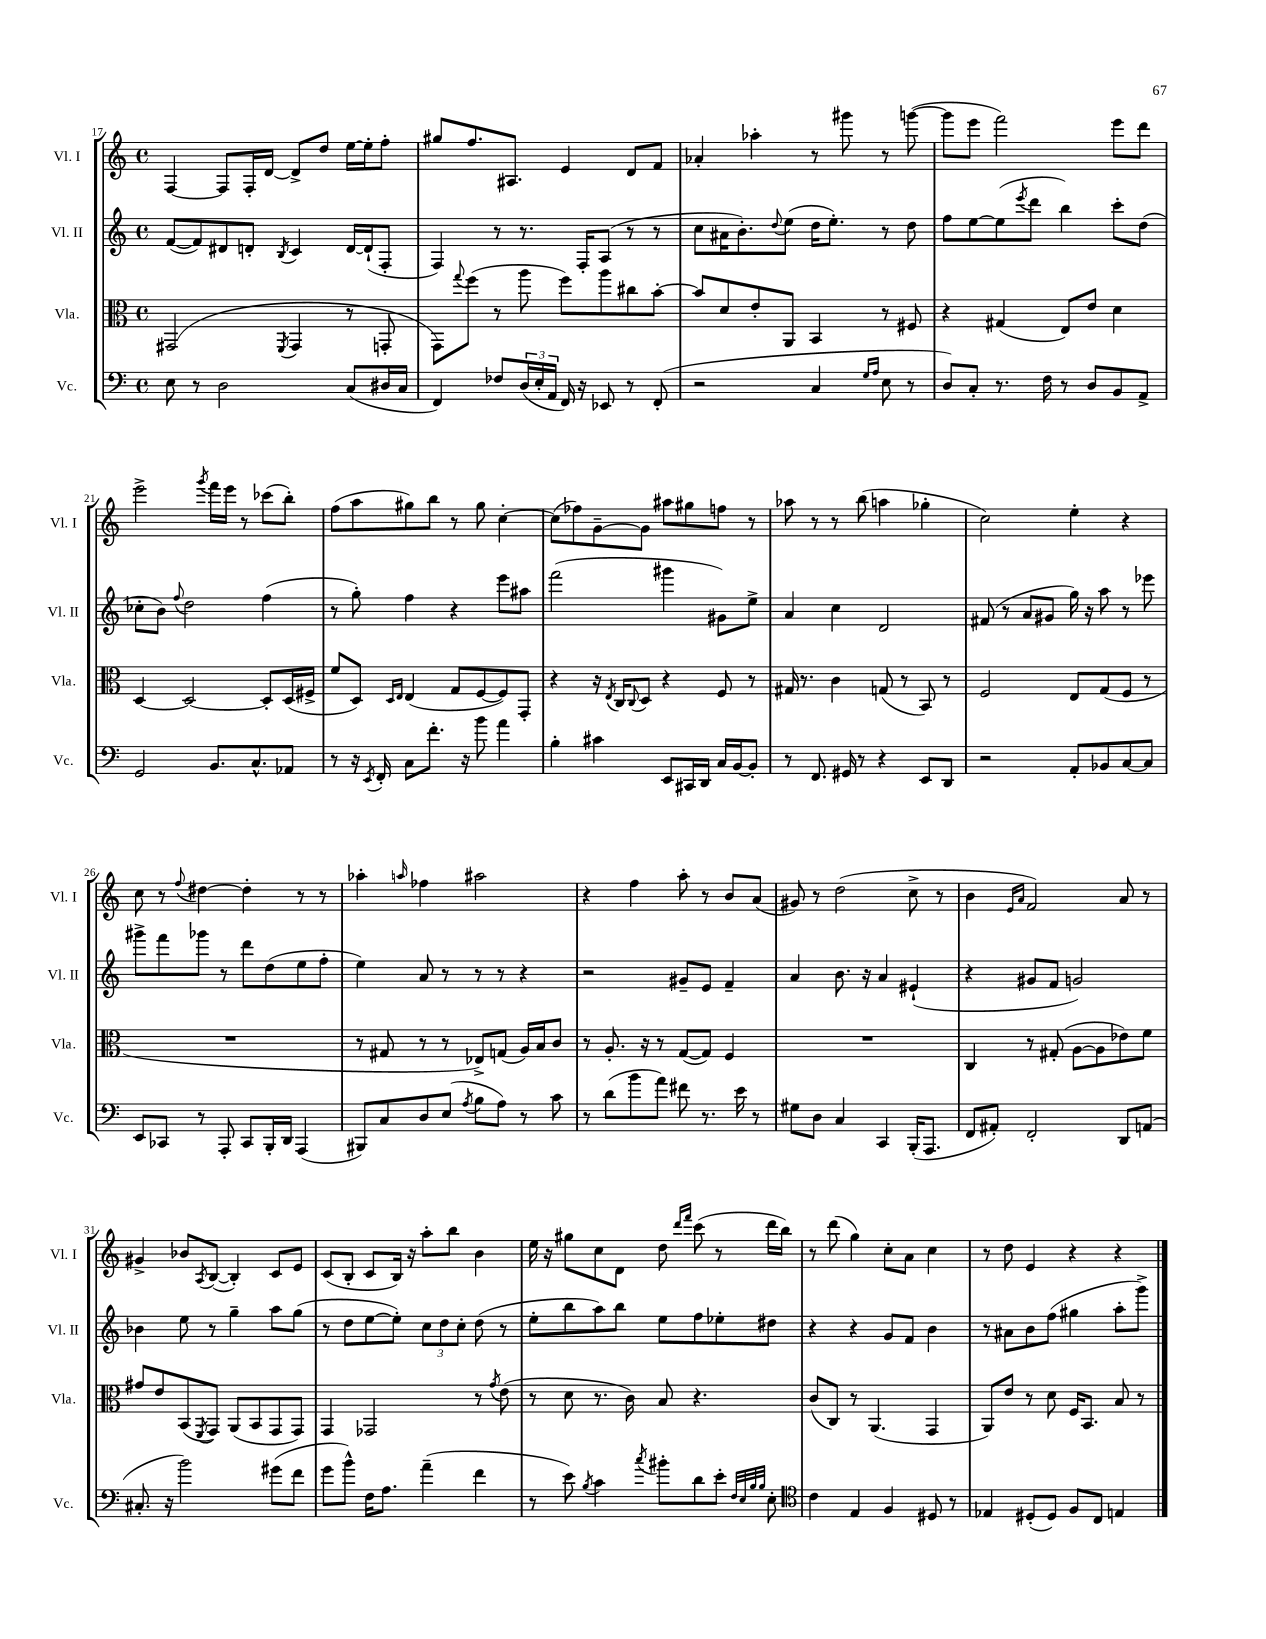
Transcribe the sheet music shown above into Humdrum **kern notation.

**kern	**kern	**kern	**kern
*staff4	*staff3	*staff2	*staff1
*clefF4	*clefC3	*clefG2	*clefG2
*k[]	*k[]	*k[]	*k[]
*M4/4	*M4/4	*M4/4	*M4/4
*met(c)	*met(c)	*met(c)	*met(c)
8E	(2GG#	([8f	[4F
8r	.	8f])	.
2D	.	8d#	8F]
.	.	8d'	16F'
.	.	.	[16d
.	8qFF	8qB	.
.	4GG#	4c	8d^]
.	.	.	8dd
(8C	8r	[16d	[16ee
.	.	(16d`]	16ee']
16D#	8GG'	8F'	8ff'
16C	.	.	.
=	=	=	=
4FF)	8GG)	4F)	8gg#
.	8qqgg	.	.
.	(8ff	.	8.ff
8F-	8r	8r	.
.	.	.	8.A#
(24D	8aa	8.r	.
24E'	.	.	.
24AA	.	.	.
16FF)	8ff)	.	4e
16r	.	16F'	.
8EE-	8aa	(8A	.
8r	8cc#	8r	8d
(8FF'	[8b'	8r	8f
=	=	=	=
2r	8b]	8cc	4a-'
.	8d	16a#	.
.	.	8.b')	.
.	8e'	.	4aa-'
.	.	8qqdd	.
.	8AA	(8ee	.
4C	4BB	16dd	8r
.	.	8.ee')	.
.	.	.	8ggg#
16qqG	.	.	.
16qqA	.	.	.
8E	8r	8r	8r
8r	8F#	8dd	([8ggg
=	=	=	=
8D)	4r	8ff	8ggg]
8C'	.	[8ee	8eee
8.r	(4G#	(8ee]	2fff)
.	.	8qeee	.
.	.	8ddd	.
16F	.	.	.
8r	8E)	4bb)	.
8D	8e	.	.
8BB	4d	8ccc'	8eee
8AA^	.	(8dd	8ddd
=	=	=	=
2GG	[4D	8cc-'	2eee^
.	.	8b)	.
.	.	8qqff	.
.	2D_	2dd	.
.	.	.	8qggg
8.BB	.	.	16fff
.	.	.	16eee
.	.	.	8r
8.C^^	.	.	.
.	8D']	(4ff	(8ccc-
8AA-	(16D	.	8bb')
.	16F#^	.	.
=	=	=	=
8r	8f	8r	(8ff
16r	8D)	8gg')	8aa
8qEE	.	.	.
16FF'	.	.	.
.	16qqD	.	.
.	16qqE	.	.
8C	(4E	4ff	8gg#)
8.f'	.	.	8bb
.	8G	4r	8r
16r	.	.	.
8b	[8F	.	8gg#
4a	8F])	8eee	[4cc'
.	8GG'	8aa#	.
=	=	=	=
4B'	4r	(2fff	(8cc]
.	.	.	8ff-)
4c#	16r	.	[8g~
.	8qE	.	.
.	16C	.	.
.	8qqC	.	.
.	8D	.	8g]
8EE	4r	4ggg#	8aa#
16CC#	.	.	8gg#
16DD	.	.	.
16C	8F	8g#)	8ff
[16BB	.	.	.
8BB']	8r	8ee^	8r
=	=	=	=
8r	16G#	4a	8aa-
.	8.r	.	.
8.FF	.	.	8r
.	4c	4cc	8r
16GG#	.	.	.
8r	.	.	(8bb
4r	(8G	2d	4aa
.	8r	.	.
8EE	8BB)	.	4gg-'
8DD	8r	.	.
=	=	=	=
2r	2F	(8f#	2cc)
.	.	8r	.
.	.	8a	.
.	.	8g#	.
8AA'	8E	16gg)	4ee'
.	.	16r	.
8BB-	(8G	8aa	.
[8C	8F	8r	4r
8C]	8r	8eee-	.
=	=	=	=
8EE	1r	8ggg#^	8cc
8CC-	.	8fff	8r
.	.	.	8qqff
8r	.	8ggg-	[4dd#
8AAA'	.	8r	.
8CC-	.	8ddd	4dd#']
16BBB'	.	(8dd	.
16DD	.	.	.
(4AAA	.	8ee	8r
.	.	8ff'	8r
=	=	=	=
8BBB#)	8r	4ee)	4aa-'
8C	8G#	.	.
.	.	.	16qqaa
8D	8r	8a	4ff-
(8E	8r	8r	.
8qA	.	.	.
8B	8E-^)	8r	2aa#
8A)	(8G	8r	.
8r	16A)	4r	.
.	16B	.	.
8c	8c	.	.
=	=	=	=
8r	8r	2r	4r
(8d	8.A'	.	.
8b	.	.	4ff
.	16r	.	.
8a)	8r	.	.
8f#	([8G	8g#~	8aa'
8.r	8G])	8e	8r
.	4F	4f~	8b
16e	.	.	.
8r	.	.	(8a
=	=	=	=
8G#	1r	4a	8g#)
8D	.	.	8r
4C	.	8.b	(2dd
.	.	16r	.
4CC	.	4a	.
(16BBB'	.	(4e#`	8cc^
8.AAA	.	.	.
.	.	.	8r
=	=	=	=
8FF	4C	4r	4b
8AA#')	.	.	.
.	.	.	16qqe
.	.	.	16qqa
2FF'	8r	8g#	2f)
.	(8G#'	8f	.
.	[8A	2g)	.
.	8A]	.	.
8DD	8e-)	.	8a
(8AA	8f	.	8r
=	=	=	=
8.C#'	8g#	4b-	4g#^
.	8e	.	.
16r	.	.	.
2b)	(8BB	8ee	8b-
.	8qFF	.	8qA
.	8GG)	8r	([8B
.	(8AA	4gg~	4B'])
.	8BB	.	.
(8g#	8GG	8aa	8c
8f	8GG)	(8gg	8e
=	=	=	=
8g	4GG	8r	(8c
8b^^)	.	8dd	8B'
16F	2GG-	[8ee	8c
8.A	.	.	.
.	.	8ee'])	16B)
.	.	.	16r
(4a~	.	12cc	8aa'
.	.	12dd	.
.	.	.	8bb
.	.	12cc'	.
4f	8r	(8dd	4b
.	8qg	.	.
.	(8e	8r	.
=	=	=	=
8r	8r	8ee'	16ee
.	.	.	16r
8e)	8d	8bb	8gg#
8qB	.	.	.
4c	8.r	8aa)	8cc
.	.	8bb	8d
.	16c)	.	.
8qcc	.	.	.
8b#'	8B	8ee	8dd
.	.	.	16qqddd
.	.	.	16qqfff
8d	4.r	8ff	(8ccc
8e'	.	8ee-'	8r
32qqF	.	.	.
32qqE	.	.	.
32qqB	.	.	.
32qqB	.	.	.
8E'	.	8dd#	16ddd
.	.	.	16bb)
=	=	=	=
*clefC4	*	*	*
4c	(8c	4r	8r
.	8C)	.	(8ddd
4E	8r	4r	4gg)
.	(4.AA	.	.
4F	.	8g	8cc'
.	.	8f	8a
8D#	4GG	4b	4cc
8r	.	.	.
=	=	=	=
4E-	8AA)	8r	8r
.	8e	8a#	8dd
(8D#'	8r	8b	4e
8D#)	8d	(8ff	.
8F	16F	4gg#	4r
.	8.BB	.	.
8C	.	.	.
4E	8B	8aa'	4r
.	8r	8ggg^)	.
==	==	==	==
*-	*-	*-	*-
